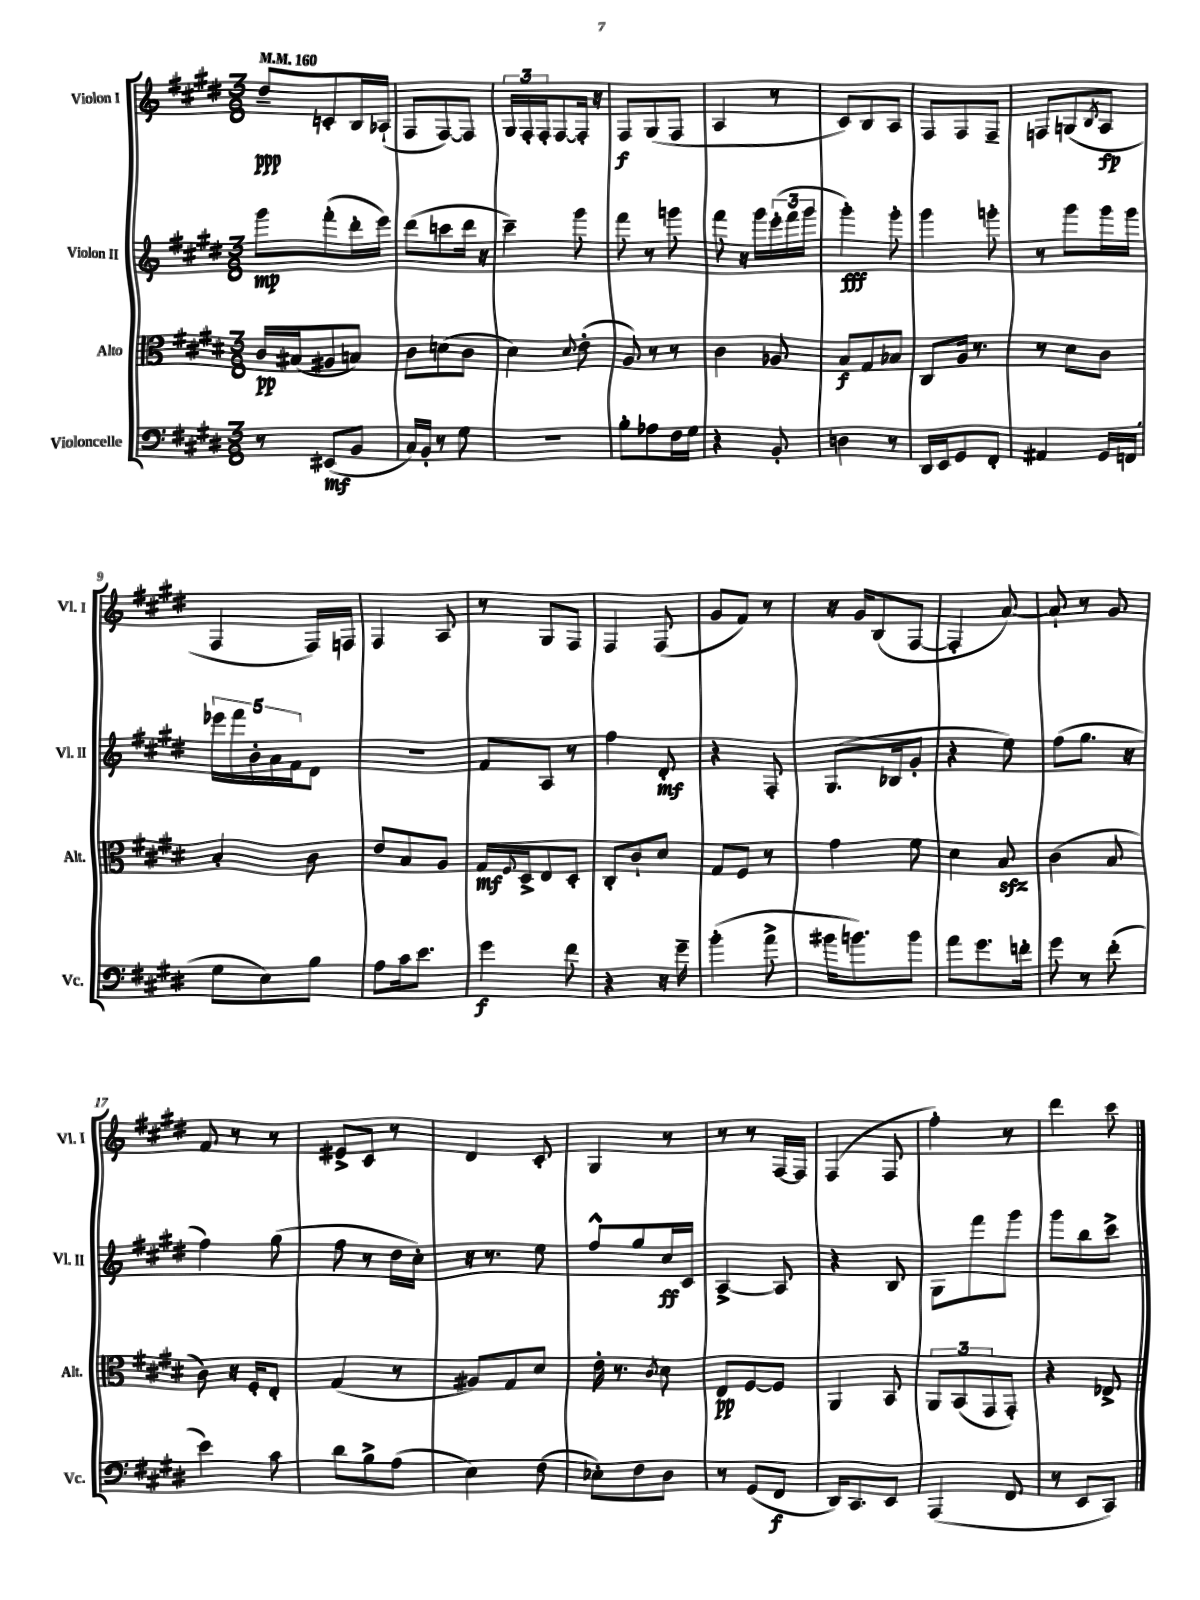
<<
\new StaffGroup <<
\new Staff = "s0" \with { instrumentName = "Violon I" shortInstrumentName = "Vl. I" } {
    \clef treble \key e \major \numericTimeSignature \time 3/8 \tempo 4 = 160
    dis''8--\ppp c'8-. b16 aes16-!( |
    fis8 fis8~) fis8 |
    \tuplet 3/2 { gis16 fis16-. fis16-. } fis8~ fis16-. r16 |
    fis8\f gis8( fis8 |
    a4 r8 |
    cis'8) b8 a8 |
    fis8 fis8 fis8-- |
    f8 g8( \acciaccatura { b8 } a8\fp |
    fis4 fis16) f16 |
    fis4 a8 |
    r8 gis8 fis8 |
    fis4 fis8( |
    gis'8 fis'8) r8 |
    r16 gis'16 b8( fis8~ |
    fis4-. a'8~) |
    a'8-! r8 gis'8 |
    fis'8 r8 r8 |
    eis'8-> cis'8 r8 |
    dis'4 cis'8-. |
    gis4 r8 |
    r8 r8 fis16~ fis16 |
    fis4( fis8 |
    fis''4-.) r8 |
    dis'''4 cis'''8 \bar "|." |
}
\new Staff = "s1" \with { instrumentName = "Violon II" shortInstrumentName = "Vl. II" } {
    \clef treble \key e \major \numericTimeSignature \time 3/8
    gis'''8\mp fis'''8-.( dis'''16-. e'''16) |
    dis'''8( c'''8 dis'''16 r16 |
    cis'''4--) gis'''8 |
    fis'''8 r8 g'''8 |
    fis'''8 r16 gis'''16 \tuplet 3/2 { e'''16-.( fis'''16 gis'''16 } |
    gis'''4-.\fff) gis'''8-. |
    gis'''4 g'''8-. |
    r8 gis'''8 gis'''16 gis'''16 |
    \tuplet 5/4 { ees'''16 fis'''16 b'16-. a'16 fis'16 } dis'8 |
    R4. |
    fis'8 a8 r8 |
    fis''4 dis'8-.\mf |
    r4 fis8-. |
    gis8.( bes16 gis'8-. |
    r4 e''8) |
    fis''8( gis''8. r16 |
    fis''4) gis''8( |
    fis''8 r8 dis''16 cis''16-.) |
    r16 r8. e''8 |
    fis''8-^ gis''8 cis''16\ff cis'16 |
    a4~-> a8 |
    r4 b8 |
    gis8 fis'''8 gis'''8 |
    gis'''8 b''8 cis'''8-> \bar "|." |
}
\new Staff = "s2" \with { instrumentName = "Alto" shortInstrumentName = "Alt." } {
    \clef alto \key e \major \numericTimeSignature \time 3/8
    cis'16\pp bis16( ais8 b8) |
    cis'8 d'8( cis'8 |
    dis'4) \appoggiatura { dis'8 } e'8-.( |
    a8) r8 r8 |
    cis'4 aes8 |
    b8\f gis8 bes8 |
    cis8 a16 r8. |
    r8 dis'8 cis'8 |
    b4-. cis'8 |
    e'8 b8 a8 |
    gis16\mf \appoggiatura { fis8 } dis16-> e8 dis8-. |
    cis8-. cis'8-! dis'8 |
    gis8 fis8 r8 |
    gis'4 fis'8 |
    dis'4 b8\sfz |
    cis'4( b8 |
    cis'8) r16 fis16-. e8-. |
    gis4( r8 |
    ais8) gis8 dis'8 |
    e'16-. r8. \acciaccatura { cis'8 } dis'8 |
    e8\pp fis8~ fis8 |
    a,4 b,8 |
    \tuplet 3/2 { a,8 b,8( gis,8 } gis,8-.) |
    r4 ees8-> \bar "|." |
}
\new Staff = "s3" \with { instrumentName = "Violoncelle" shortInstrumentName = "Vc." } {
    \clef bass \key e \major \numericTimeSignature \time 3/8
    r8 eis,8\mf( b,8 |
    cis16) b,16-. r8 gis8 |
    R4. |
    b8-. aes8 fis16 gis16 |
    r4 b,8-. |
    d4 r8 |
    dis,16 e,16 gis,8 fis,8-. |
    ais,4 gis,16 f,16( |
    gis8 e8) b8 |
    a8 cis'16 e'8. |
    gis'4\f fis'8 |
    r4 r16 gis'16-- |
    b'4-.( a'8-> |
    bis'16 b'8.) b'8 |
    a'8 gis'8. f'16-. |
    gis'8 r8 fis'8-.( |
    e'4) cis'8 |
    dis'8 b8-> a8( |
    e4) fis8( |
    ees8-.) fis8 dis8 |
    r8 gis,8( fis,8\f |
    dis,16) cis,8. e,8 |
    a,,4( fis,8 |
    r8 e,8 cis,8) \bar "|." |
}
>>
>>
